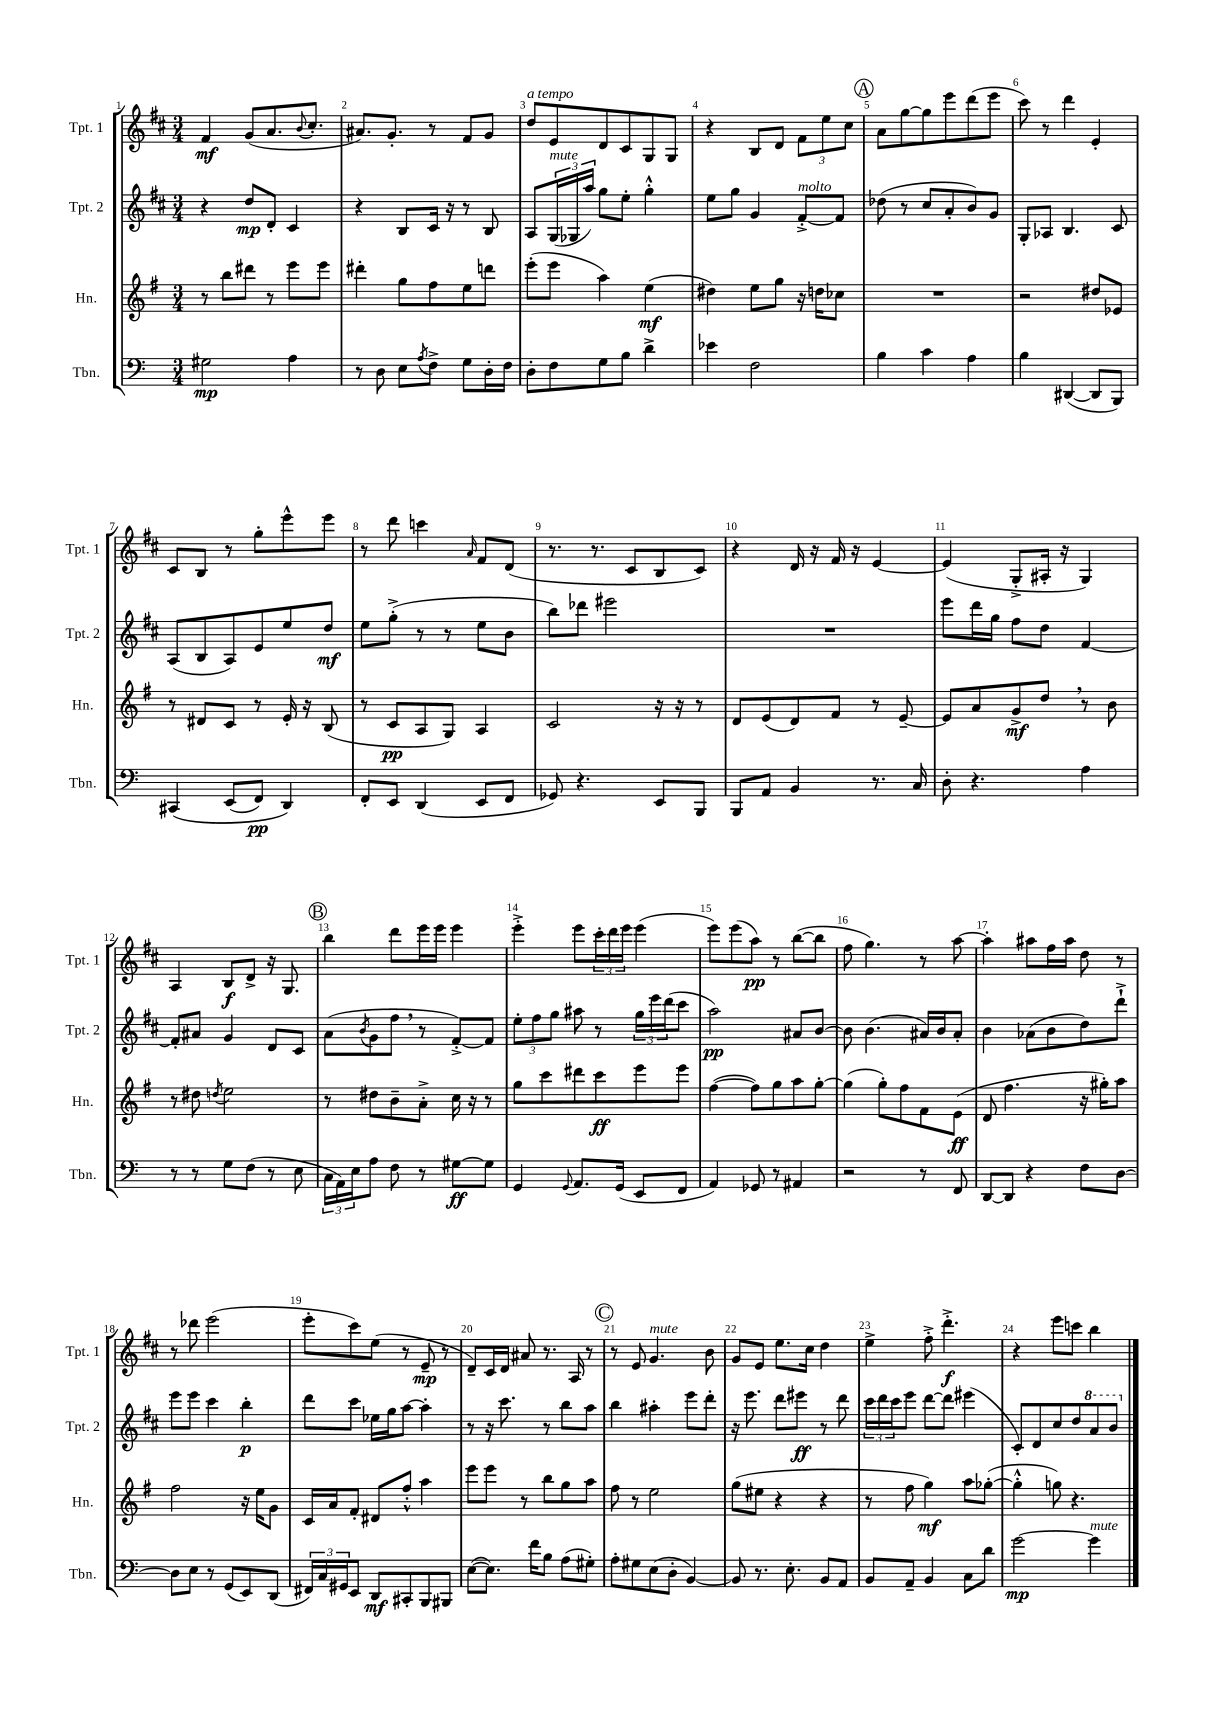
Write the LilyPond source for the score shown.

<<
\new StaffGroup <<
\new Staff = "s0" \with { instrumentName = "Tpt. 1" shortInstrumentName = "Tpt. 1" } {
    \clef treble \key d \major \numericTimeSignature \time 3/4
    fis'4\mf g'8( a'8. \appoggiatura { b'8 } cis''8.-. |
    ais'8.) g'8.-. r8 fis'8 g'8 |
    d''8^\markup { \italic "a tempo" } e'8 d'8 cis'8 g8 g8 |
    r4 b8 d'8 \tuplet 3/2 { fis'8 e''8 cis''8 } |
    \mark \markup { \circle "A" } a'8 g''8~ g''8 e'''8 d'''8( e'''8 |
    cis'''8) r8 d'''4 e'4-. |
    cis'8 b8 r8 g''8-. e'''8-^ e'''8 |
    r8 d'''8 c'''4 \grace { a'16 } fis'8 d'8( |
    r8. r8. cis'8 b8 cis'8) |
    r4 d'16 r16 fis'16 r16 e'4~ |
    e'4( g8-.-> ais16-. r16 g4) |
    a4 b8\f d'8-> r16 g8. |
    \mark \markup { \circle "B" } b''4 d'''8 e'''16 e'''16 e'''4 |
    e'''4-.-> e'''8 \tuplet 3/2 { cis'''16-. d'''16 e'''16 } e'''4( |
    e'''8) e'''8( a''8\pp) r8 b''8~( b''8 |
    fis''8 g''4.) r8 a''8~ |
    a''4-. ais''8 fis''16 ais''16 d''8 r8 |
    r8 des'''8 e'''2( |
    e'''8-. cis'''8) e''8( r8 e'8--\mp r8 |
    d'8--) cis'16 d'16 ais'8 r8. a16 r8 |
    \mark \markup { \circle "C" } r8 e'8 g'4.^\markup { \italic "mute" } b'8 |
    g'8 e'8 e''8. cis''16 d''4 |
    e''4-> fis''8-.-> d'''4.-.->\f |
    r4 e'''8 c'''8 b''4 \bar "|." |
}
\new Staff = "s1" \with { instrumentName = "Tpt. 2" shortInstrumentName = "Tpt. 2" } {
    \clef treble \key d \major \numericTimeSignature \time 3/4
    r4 d''8\mp d'8-. cis'4 |
    r4 b8 cis'16 r16 r8 b8 |
    a8 \tuplet 3/2 { g16^\markup { \italic "mute" }( ges16 a''16) } g''8 e''8-. g''4-.-^ |
    e''8 g''8 g'4 fis'8~-.->^\markup { \italic "molto" } fis'8 |
    \mark \markup { \circle "A" } des''8( r8 cis''8 a'8-. b'8) g'8 |
    g8-. aes8 b4. cis'8 |
    a8( b8 a8) e'8 e''8 d''8\mf |
    e''8 g''8-.->( r8 r8 e''8 b'8 |
    b''8) des'''8 eis'''2 |
    R2. |
    e'''8 d'''16 g''16 fis''8 d''8 fis'4~ |
    fis'8-. ais'8 g'4 d'8 cis'8 |
    \mark \markup { \circle "B" } a'8( \acciaccatura { b'8 } g'8 fis''8 \breathe r8 fis'8~-.->) fis'8 |
    \tuplet 3/2 { e''8-. fis''8 g''8 } ais''8 r8 \tuplet 3/2 { g''16 e'''16 d'''16( } cis'''8 |
    a''2\pp) ais'8 b'8~ |
    b'8 b'4.( ais'16) b'16 ais'8-. |
    b'4 aes'8( b'8 d''8) d'''8-!-> |
    e'''8 e'''8 cis'''4 b''4-.\p |
    d'''8 cis'''8 ees''16 g''16 a''8~ a''4-. |
    r8 r16 cis'''8. r8 b''8 a''8 |
    \mark \markup { \circle "C" } b''4 ais''4-. e'''8 d'''8-. |
    r16 e'''8. d'''8 eis'''8\ff r8 d'''8 |
    \tuplet 3/2 { cis'''16 d'''16 cis'''16 } e'''8 d'''8~ d'''8 eis'''4( |
    cis'8-.) d'8 cis''8 d''8 \ottava #1 a''8 b''8 \ottava #0 \bar "|." |
}
\new Staff = "s2" \with { instrumentName = "Hn." shortInstrumentName = "Hn." } {
    \clef treble \key g \major \numericTimeSignature \time 3/4
    r8 b''8 dis'''8 r8 e'''8 e'''8 |
    dis'''4-. g''8 fis''8 e''8 d'''8 |
    e'''8-.( e'''8 a''4) e''4\mf( |
    dis''4) e''8 g''8 r16 d''16 ces''8 |
    \mark \markup { \circle "A" } R2. |
    r2 dis''8 ees'8 |
    r8 dis'8 c'8 r8 e'16-. r16 b8( |
    r8 c'8\pp a8 g8) a4 |
    c'2 r16 r16 r8 |
    d'8 e'8( d'8) fis'8 r8 e'8~-- |
    e'8 a'8 g'8->\mf d''8 \breathe r8 b'8 |
    r8 dis''8 \acciaccatura { d''8 } e''2 |
    \mark \markup { \circle "B" } r8 dis''8 b'8-- a'8-.-> c''16 r16 r8 |
    g''8 c'''8 dis'''8 c'''8\ff e'''8 e'''8 |
    fis''4~( fis''8) g''8 a''8 g''8~-. |
    g''4( g''8-.) fis''8 fis'8 e'8\ff( |
    d'8 fis''4. r16 gis''16-.) a''8 |
    fis''2 r16 e''16 g'8 |
    c'16 a'16 fis'8-. dis'8 fis''8-.-^ a''4 |
    e'''8 e'''8 r8 b''8 g''8 a''8 |
    \mark \markup { \circle "C" } fis''8 r8 e''2 |
    g''8( eis''8 r4 r4 |
    r8 fis''8 g''4\mf) a''8 ges''8~-.( |
    ges''4-.-^ g''8) r4. \bar "|." |
}
\new Staff = "s3" \with { instrumentName = "Tbn." shortInstrumentName = "Tbn." } {
    \clef bass \key c \major \numericTimeSignature \time 3/4
    gis2\mp a4 |
    r8 d8 e8 \acciaccatura { a8 } f8-> g8 d16-. f16 |
    d8-. f8 g8 b8 d'4-> |
    ees'4 f2 |
    \mark \markup { \circle "A" } b4 c'4 a4 |
    b4 dis,4~( dis,8 b,,8) |
    cis,4\( e,8( f,8\pp) d,4\) |
    f,8-. e,8 d,4( e,8 f,8 |
    ges,8) r4. e,8 b,,8 |
    b,,8 a,8 b,4 r8. c16 |
    d8-. r4. a4 |
    r8 r8 g8 f8( r8 e8 |
    \mark \markup { \circle "B" } \tuplet 3/2 { c16 a,16) e16 } a8 f8 r8 gis8~\ff gis8 |
    g,4 \appoggiatura { g,8 } a,8. g,16( e,8 f,8 |
    a,4) ges,8 r8 ais,4 |
    r2 r8 f,8 |
    d,8~ d,8 r4 f8 d8~ |
    d8 e8 r8 g,8( e,8) d,8( |
    \tuplet 3/2 { fis,16) c16 gis,16 } e,8 d,8\mf cis,8-. b,,8 bis,,8 |
    e8~( e8.) f'16 b8 a8( gis8-.) |
    \mark \markup { \circle "C" } a8-. gis8 e8( d8-. b,4~) |
    b,8 r8. e8.-. b,8 a,8 |
    b,8 a,8-- b,4 c8 d'8 |
    g'2~\mp g'4^\markup { \italic "mute" } \bar "|." |
}
>>
>>
\layout { \context { \Score \override BarNumber.break-visibility = ##(#f #t #t) barNumberVisibility = #all-bar-numbers-visible } }
